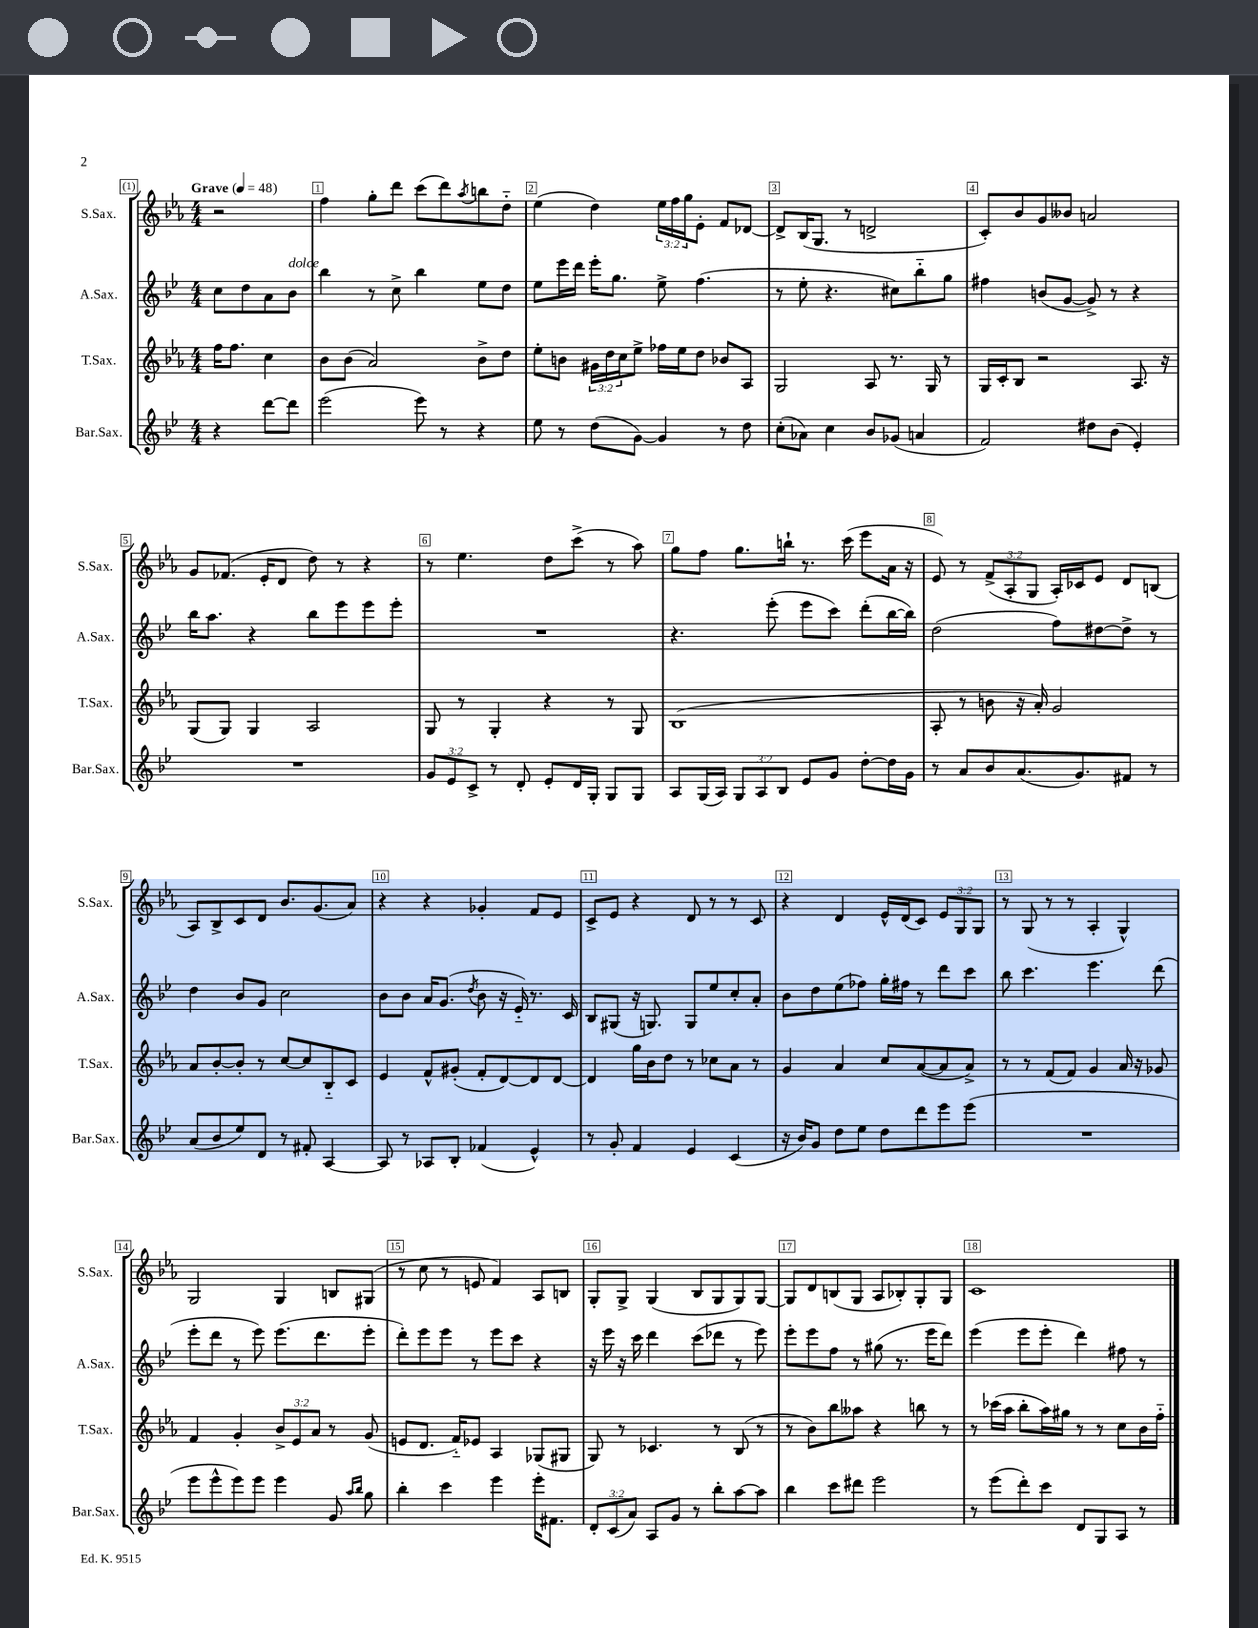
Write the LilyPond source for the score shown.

<<
\new StaffGroup <<
\new Staff = "s0" \with { instrumentName = "S.Sax." shortInstrumentName = "S.Sax." } {
    \clef treble \key ees \major \numericTimeSignature \time 4/4 \override Staff.TupletNumber.text = #tuplet-number::calc-fraction-text \partial 2 \tempo "Grave" 4 = 48
    r2 |
    f''4 g''8-. d'''8 c'''8( d'''8) \acciaccatura { aes''8 } b''8 d''8-_ |
    ees''4( d''4) \tuplet 3/2 { ees''16 f''16 g''16 } ees'8-. f'8 des'8~ |
    des'8-> bes16( g8. r8 d'2-> |
    c'8-.) bes'8 g'8 beses'8 a'2 |
    g'8 fes'8.( ees'16-. d'8 d''8) r8 r4 |
    r8 ees''4. d''8 c'''8->( r8 aes''8) |
    g''8 f''8 g''8. b''16-! r8. c'''16( ees'''8 aes'16 r16 |
    ees'8) r8 \tuplet 3/2 { f'8->( aes8-. g8 } aes16-.) ces'16 ees'8 d'8 b8( |
    aes8) bes8-> c'8 d'8 bes'8. g'8.( aes'8) |
    r4 r4 ges'4-. f'8 ees'8 |
    c'8-> ees'8 r4 d'8 r8 r8 c'8 |
    r4 d'4 ees'16-^ d'16( c'8) \tuplet 3/2 { ees'8 g8 g8 } |
    r8 g8( r8 r8 aes4-. g4-^) |
    g2 g4 b8 gis8( |
    r8 c''8 r8 e'8 f'4) aes8 b8 |
    g8-. g8-> g4( bes8 g8 g8) g8~ |
    g8 d'8 b8( g8 aes8 bes8-.) g8-. g8 |
    c'1 \bar "|." |
}
\new Staff = "s1" \with { instrumentName = "A.Sax." shortInstrumentName = "A.Sax." } {
    \clef treble \key bes \major \numericTimeSignature \time 4/4 \partial 2
    c''8 d''8 a'8 bes'8^\markup { \italic "dolce" } |
    bes''4 r8 c''8-> bes''4 ees''8 d''8 |
    ees''8 ees'''16 d'''16 ees'''16-. g''8. ees''8-> f''4.( |
    r8 ees''8-. r4. cis''8) bes''8-_ g''8 |
    fis''4 b'8( g'8~ g'8->) r8 r4 |
    bes''16 a''8. r4 bes''8 ees'''8 ees'''8 ees'''8-. |
    R1 |
    r4. ees'''8-.( ees'''8 c'''8) d'''8-.( bes''16~ bes''16) |
    d''2( f''8) dis''8~ dis''8-> r8 |
    d''4 bes'8 g'8 c''2 |
    bes'8 bes'8 a'16 g'8.( \acciaccatura { d''8 } bes'8 r16 ees'16-_) r8. c'16 |
    bes8 gis8( r16 g8.) g8 ees''8 c''8-. a'8-. |
    bes'8 d''8 ees''8( fes''8) g''16-. fis''16 r8 d'''8 c'''8 |
    bes''8 c'''4. ees'''4. d'''8( |
    ees'''8-. d'''8 r8 ees'''8) ees'''8.( d'''8. ees'''8-. |
    d'''8-.) ees'''8 ees'''8 r8 ees'''8 c'''8 r4 |
    r16 ees'''16 r16 c'''16 d'''4 c'''8( des'''8 r8 ees'''8) |
    ees'''8-. ees'''8 f''8 r8 gis''8( r8. ees'''16 d'''8) |
    ees'''4( ees'''8 ees'''8-. d'''4) fis''8 r8 \bar "|." |
}
\new Staff = "s2" \with { instrumentName = "T.Sax." shortInstrumentName = "T.Sax." } {
    \clef treble \key ees \major \numericTimeSignature \time 4/4 \override Staff.TupletNumber.text = #tuplet-number::calc-fraction-text \partial 2
    f''16 f''8. c''4 |
    bes'8 bes'8( aes'2) bes'8-> d''8 |
    ees''8-. b'8 \tuplet 3/2 { gis'16 d''16 c''16 } ees''8-> fes''16 ees''16 d''8 bes'8 aes8 |
    g2 aes8 r8. g16 r8 |
    g16 c'16-. bes8 r2 aes8. r16 |
    g8( g8) g4 aes2 |
    g8 r8 g4-. r4 r8 g8 |
    bes1( |
    aes8-. r8 b'8 r16 aes'16-.) g'2 |
    aes'8 bes'8~-. bes'8-. r8 c''8~ c''8 bes8-_ c'8 |
    ees'4 f'8-^ gis'8-.( f'8-. d'8~) d'8 d'8~ |
    d'4 g''16 bes'16 d''8 r8 ces''8 aes'8 r8 |
    g'4 aes'4 c''8 aes'8~( aes'8 aes'8->) |
    r8 r8 f'8( f'8) g'4 aes'16 r16 ges'8 |
    f'4 g'4-. \tuplet 3/2 { bes'8-> ees'8 aes'8 } r8 g'8( |
    e'8 d'8. f'16-_) ees'8 aes4 ges8( gis8 |
    g8) r8 ces'4. r8 bes8( r8 |
    r8 bes'8) bes''8 aeses''8 r4 b''8 r8 |
    r8 ces'''16( aes''16 bes''8-. aes''16) gis''16 r8 r8 c''8 bes'16 f''16-_ \bar "|." |
}
\new Staff = "s3" \with { instrumentName = "Bar.Sax." shortInstrumentName = "Bar.Sax." } {
    \clef treble \key bes \major \numericTimeSignature \time 4/4 \override Staff.TupletNumber.text = #tuplet-number::calc-fraction-text \partial 2
    r4 d'''8~ d'''8 |
    ees'''2( ees'''8) r8 r4 |
    ees''8 r8 d''8( g'8~) g'4 r8 d''8 |
    c''8-.( aes'8) c''4 bes'8 ges'8( a'4 |
    f'2) dis''8 bes'8( ees'4-.) |
    R1 |
    \tuplet 3/2 { g'8 ees'8 c'8-> } r8 d'8-. ees'8-. d'16 g16-. g8 g8 |
    a8 g16( a16) \tuplet 3/2 { g8 a8 bes8 } ees'8 g'8 d''8~-. d''16 g'16 |
    r8 a'8 bes'8 a'8.( g'8.) fis'8 r8 |
    a'8( bes'8 ees''8) d'8 r8 fis'8-. a4~ |
    a8 r8 aes8 bes8-. fes'4( ees'4-^) |
    r8 g'8-. f'4 ees'4 c'4( |
    r16 bes'16) g'8 d''8 ees''8 d''8 d'''8 ees'''8 ees'''8( |
    R1 |
    ees'''8 ees'''8-^ ees'''8) ees'''8 ees'''4 g'8 \grace { a''16 bes''16 } g''8 |
    bes''4-. c'''4 ees'''4 ees'''16-. fis'8. |
    \tuplet 3/2 { d'8-. c'8( a'8) } a8 g'8 r8 bes''8-. a''8~ a''8 |
    bes''4 c'''8 dis'''8 ees'''2 |
    r8 ees'''8( d'''8-.) c'''8 d'8 g8 a8 r8 \bar "|." |
}
>>
>>
\layout { \context { \Score \override BarNumber.break-visibility = ##(#f #t #t) barNumberVisibility = #all-bar-numbers-visible \override BarNumber.stencil = #(make-stencil-boxer 0.1 0.3 ly:text-interface::print) } }
